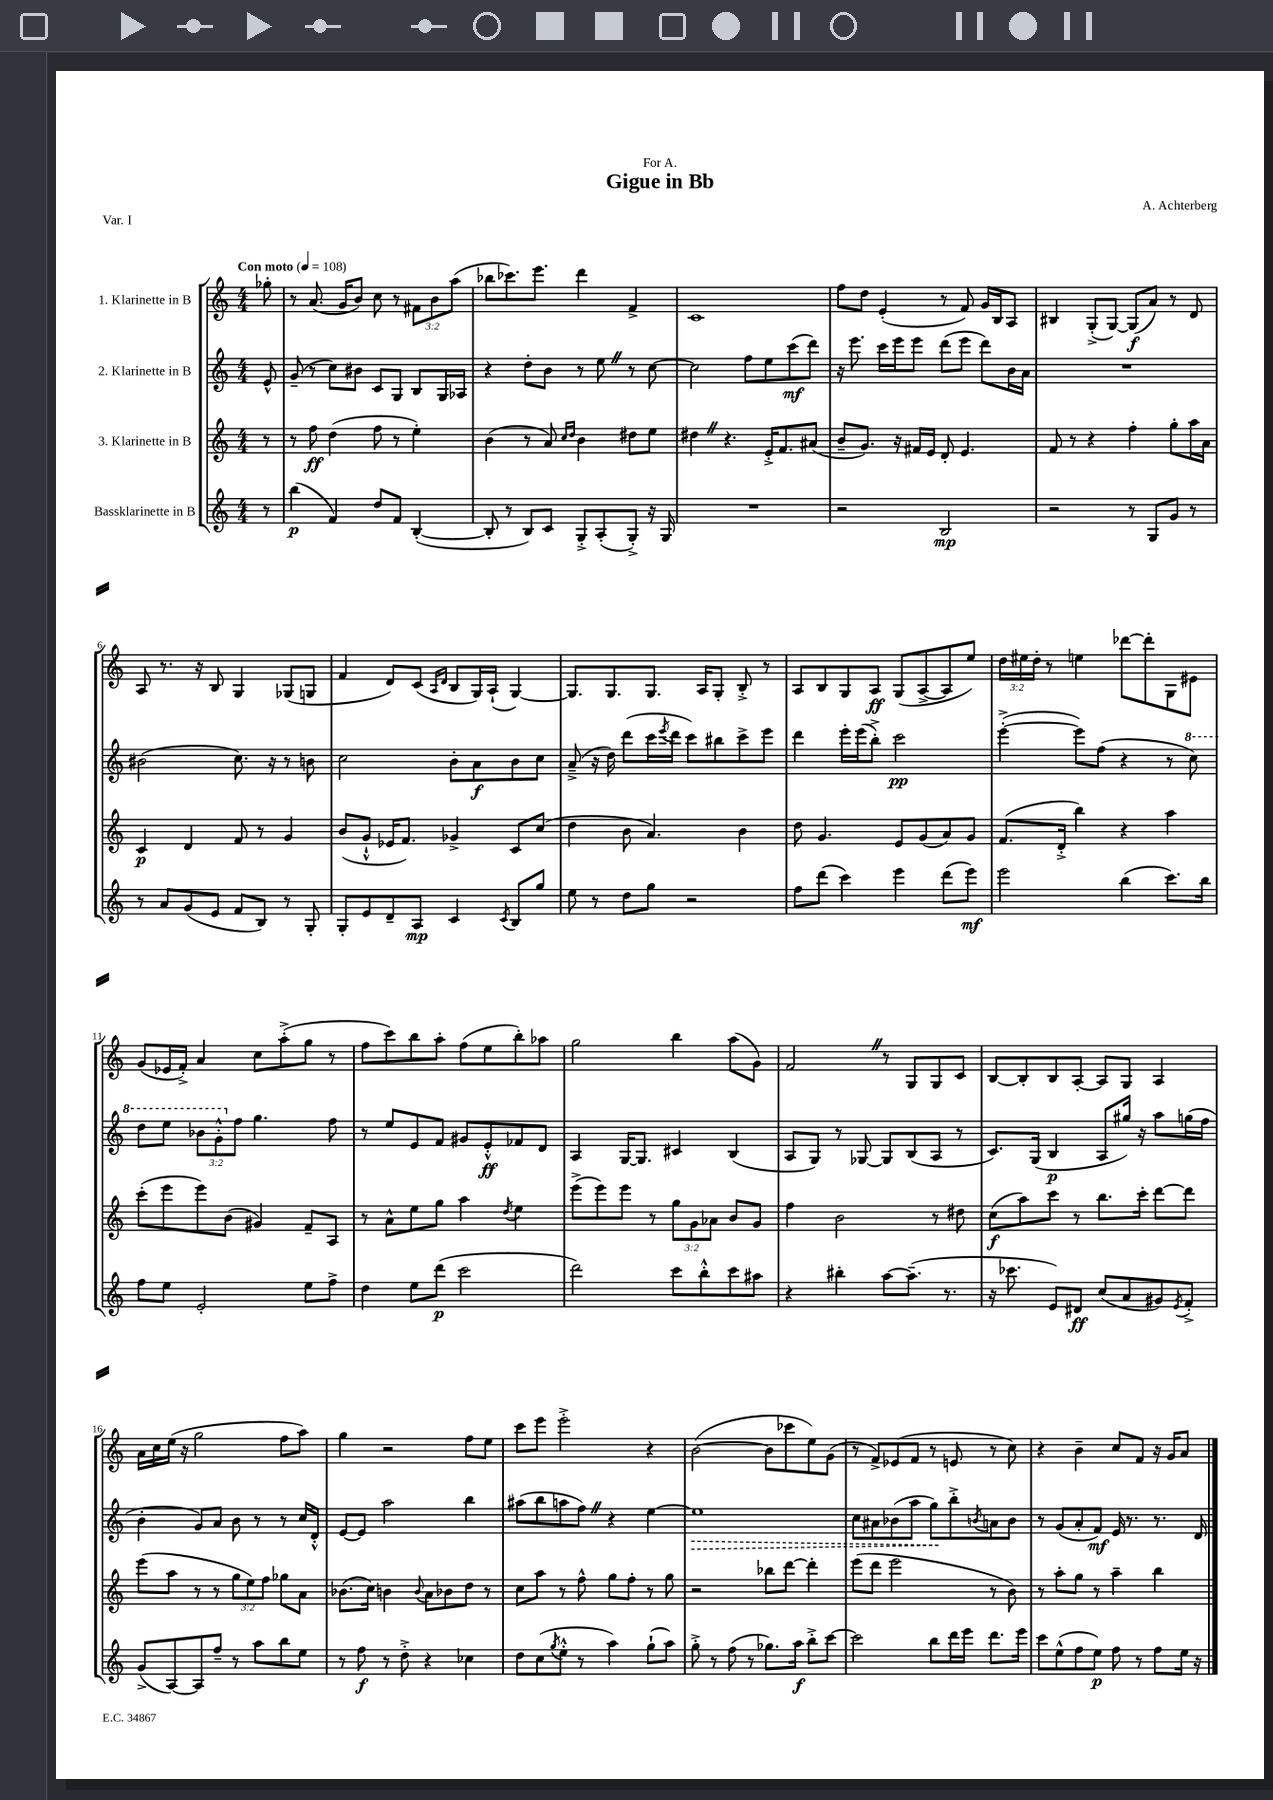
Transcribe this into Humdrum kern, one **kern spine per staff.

**kern	**kern	**kern	**kern
*staff4	*staff3	*staff2	*staff1
*clefG2	*clefG2	*clefG2	*clefG2
*k[]	*k[]	*k[]	*k[]
*M4/4	*M4/4	*M4/4	*M4/4
*MM108	*MM108	*MM108	*MM108
8r	8r	8e^^	8gg-'
=	=	=	=
(4bb	8r	(8g~	8r
.	8ff	8r	(8.a
4f)	(4dd	8cc)	.
.	.	.	16g
.	.	8b#	8b)
8dd	8ff	8c	8cc
8f	8r	8G	8r
([4B'	4ee')	8B	12f#
.	.	.	12b
.	.	16G	.
.	.	.	(12aa
.	.	16A-	.
=	=	=	=
8B']	(4b	4r	8bb-
8r	.	.	8.ccc-)
8B)	8r	8dd'	.
.	.	.	8.eee
8c	8a)	8b	.
.	16qqcc	.	.
.	16qqdd	.	.
8G'^	4b	8r	4ddd
(8A'	.	8ee	.
8G'^)	8dd#	8r	4f^
16r	8ee	[8cc	.
16G	.	.	.
=	=	=	=
1r	4dd#	2cc]	1c
.	4.r	.	.
.	.	8ff	.
.	16e'^	8ee	.
.	8.f	.	.
.	.	(8ccc	.
.	(8a#	8ddd)	.
=	=	=	=
2r	8b~	16r	8ff
.	.	8.eee	.
.	8.g)	.	8dd
.	.	16ccc	(4e'
.	16r	16eee	.
.	16f#	8eee	.
.	16e	.	.
2B	8d'	(8ddd	8r
.	4.e	8eee	8f)
.	.	8ddd)	16g
.	.	.	16B
.	.	16b	8A
.	.	16a	.
=	=	=	=
2r	8f	1r	4B#
.	8r	.	.
.	4r	.	(8G'^
.	.	.	[8G)
8r	4ff'	.	(8G]
8G	.	.	8a)
8g	8gg'	.	8r
8r	16aa	.	8d
.	16a	.	.
=	=	=	=
8r	4c	(2b#	8A
8a	.	.	8.r
(8g	4d	.	.
.	.	.	16r
8e	.	.	8B
8f	8f	8.cc)	4G
8B)	8r	.	.
.	.	16r	.
8r	4g	8r	(8G-
8G'	.	8b	8G
=	=	=	=
8G'	(8b	2cc	4f
8e	8g`^^	.	.
8d~	16e-	.	8d)
.	8.f)	.	.
8A	.	.	(8c
.	.	.	16qqA
.	.	.	16qqd
4c	4g-^	8b'	8B
.	.	8a	16G)
.	.	.	(16A`
8qc	.	.	.
8B	8c	8b	[4G)
8gg	(8cc	8cc	.
=	=	=	=
8ee	4dd	(8a~^	8.G]
8r	.	16r	.
.	.	16dd)	8.G
8dd	8b	(8ddd	.
8gg	4.a)	16ccc	8.G
.	.	8qeee	.
.	.	16ddd	.
2r	.	8ccc)	.
.	.	.	16A
.	.	8bb#	8G'
.	4b	8ccc^	8B'^
.	.	8eee	8r
=	=	=	=
8ff	8dd	4ddd	8A
(8ddd	4.g	.	8B
4ccc)	.	16eee'	8G
.	.	(16eee	.
.	.	8bb'^)	8A
4eee	8e	2ccc	(8G
.	(8g	.	[8A^
(8ddd	8a)	.	8A]
8eee)	8g	.	8ee)
=	=	=	=
2eee	(8.f	([4eee'^	24dd
.	.	.	24ee#
.	.	.	24dd'
.	.	.	8r
.	16d'^	.	.
.	4bb)	8eee])	4ee
.	.	(8ff	.
(4bb	4r	4r	[8ddd-
.	.	.	8ddd-']
8.ccc)	4aa	8r	8G
.	.	8ccc)	8e#
16bb	.	.	.
=	=	=	=
8ff	(8ccc'	8ddd	(8g
8ee	8eee	8eee	16e-
.	.	.	16f'^)
2e'	8eee)	12bb-	4a
.	.	12gg'^^	.
.	(8b	.	.
.	.	12ff	.
.	4g#)	4.gg	8cc
.	.	.	(8aa'^
8ee	8f~	.	8gg
8ff^	8A	8ff	8r
=	=	=	=
4dd	8r	8r	8ff
.	8a^^	8ee	8ccc)
8ee	8ee	8e	8bb
(8ddd	8gg	8f	8aa'
2ccc	4aa	8g#	(8ff
.	.	8e'^^	8ee
.	8qdd	.	.
.	4ee	8f-	8bb')
.	.	8d	8aa-
=	=	=	=
2ddd)	(8eee^	4A	2gg
.	8eee)	.	.
.	8eee	[16G	.
.	.	8.G]	.
.	8r	.	.
8ccc	12gg	4c#	4bb
.	12g	.	.
8bb'^^	.	.	.
.	12a-	.	.
8ccc	8b	(4B	(8aa
8aa#	8g	.	8g)
=	=	=	=
4r	4ff	8A	2f
.	.	8G)	.
4bb#'	2b	8r	.
.	.	[8G-	.
[8aa	.	8G-]	8r
(8.aa~]	.	(8B	8G
.	8r	8A	8G
8.r	.	.	.
.	8dd#	8r	8c
=	=	=	=
16r	(8cc	8.c)	[8B
8.ccc-	.	.	.
.	8aa)	.	8B']
.	.	(16G	.
8e)	8ccc	4B	8B
8d#	8r	.	[8A'
(8cc	8.bb	8A	8A]
8a	.	16gg#)	8G
.	16ccc'	16r	.
8g#)	[8ddd	8aa	4A
8qe	.	.	.
8f'^	8ddd]	(16gg	.
.	.	16ff	.
=	=	=	=
(8g^	(8eee	4b'	16a
.	.	.	16cc
[8A)	8aa	.	(16ee
.	.	.	16r
8A]	8r	8g)	2gg
8ff~	8r	8a	.
8r	12gg	8b	.
.	12ee)	.	.
8aa	.	8r	.
.	12ff	.	.
8bb	8gg-	8r	8ff
8ee	8a	16cc	8aa)
.	.	16d'^^	.
=	=	=	=
8r	(8.b-	[8e	4gg
8ff	.	8e]	.
.	16cc)	.	.
8r	4b	2aa	2r
8dd'^	.	.	.
.	8qqb	.	.
4r	8a	.	.
.	8b-	.	.
4cc-	8dd	4bb	8ff
.	8r	.	8ee
=	=	=	=
8dd	8cc	(8aa#	8ccc
(8cc	8aa	8bb	8eee
8qgg	.	.	.
8ee'^^	8r	8aa	2eee'^
8r	8ff^^	8ff)	.
4aa)	8gg	4r	.
.	8ff'	.	.
(8gg`	8r	[4ee	4r
8aa)	8gg	.	.
=	=	=	=
8gg'^	2r	1ee]	([2b
8r	.	.	.
(8ff	.	.	.
8r	.	.	.
8.gg-)	8bb-	.	8b]
.	[8ddd	.	8ccc-
16aa	.	.	.
8bb'^	4ddd']	.	8ee)
[8ccc	.	.	(8g
=	=	=	=
2ccc]	(8eee	8cc	8r
.	8ddd	8a#	8f^)
.	2eee	(8b-	(8e-
.	.	8aa	8f
8bb	.	8gg)	8r
16ddd	.	8bb'^	8e
16eee	.	.	.
.	.	8qb	.
8.ddd	8r	8a	8r
.	8b)	8b	8cc)
16eee	.	.	.
=	=	=	=
8ccc	8r	8r	4r
(8ee^^	8aa'	(8g	.
8ff	8gg	8a'	4b~
8ee)	8r	8f)	.
8ff	4aa~	16e	8cc
.	.	8.r	.
8r	.	.	8f
8ff	4bb	8.r	16r
.	.	.	16g
16ee	.	.	8a
16r	.	16d	.
==	==	==	==
*-	*-	*-	*-
